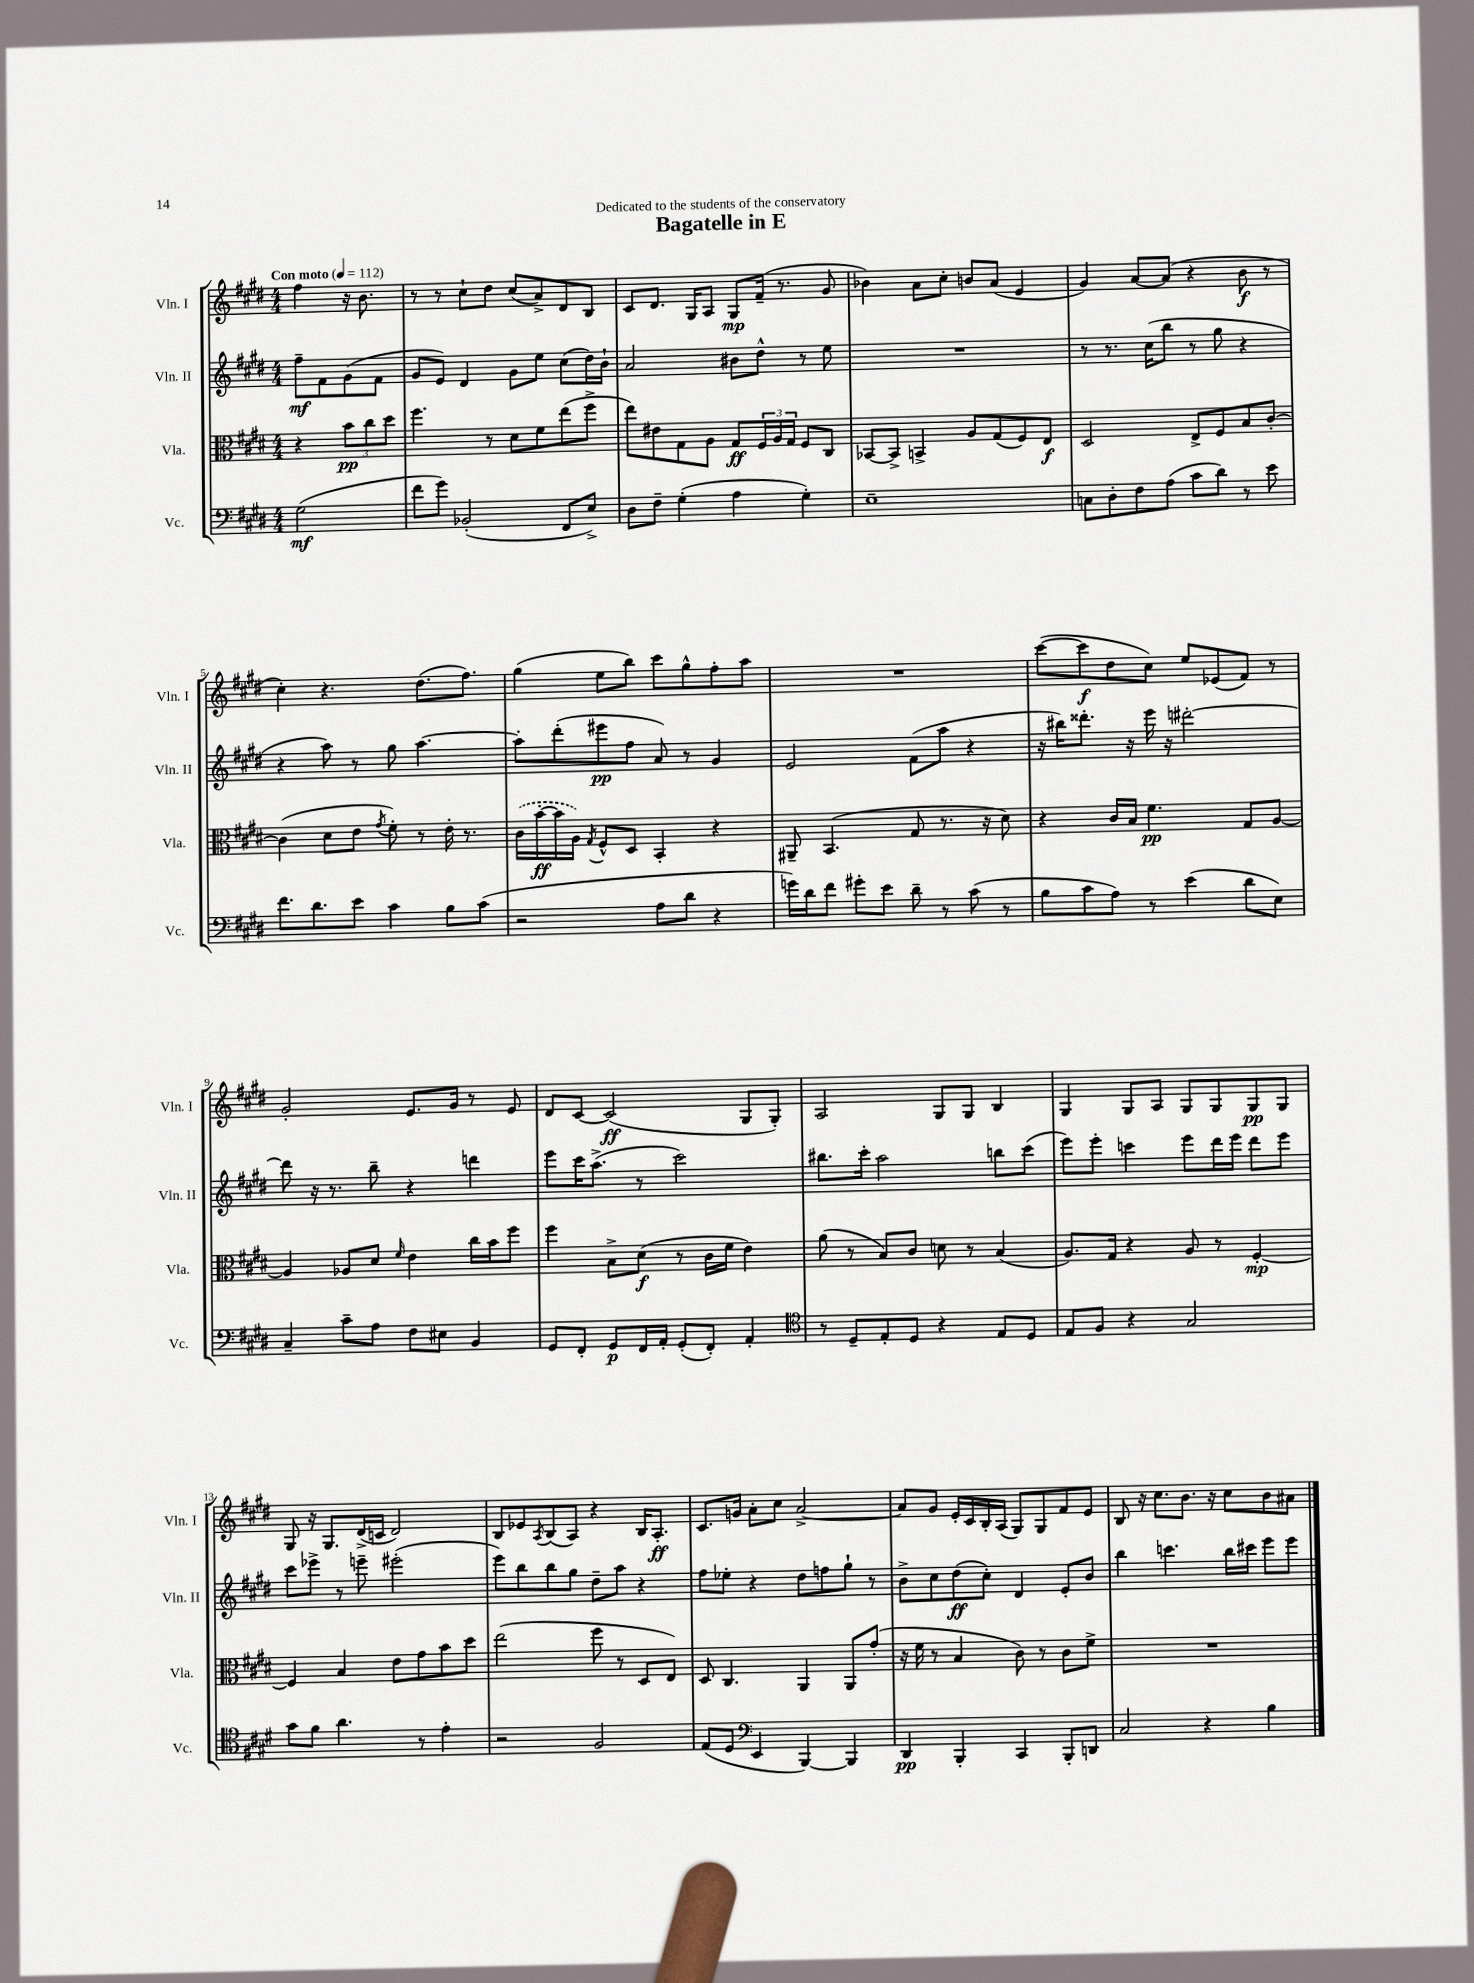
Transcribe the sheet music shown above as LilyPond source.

\header { title = "Bagatelle in E" dedication = "Dedicated to the students of the conservatory" }
<<
\new StaffGroup <<
\new Staff = "s0" \with { instrumentName = "Vln. I" shortInstrumentName = "Vln. I" } {
    \clef treble \key e \major \numericTimeSignature \time 4/4 \partial 2 \tempo "Con moto" 4 = 112
    fis''4 r16 b'8. |
    r8 r8 cis''8-! dis''8 cis''8( a'8->) dis'8 b8 |
    cis'8 dis'8. gis16 a8 gis8\mp fis'16--( r8. gis'8 |
    bes'4) a'8 cis''8-. b'8 a'8( e'4 |
    gis'4) a'8~ a'8( r4 b'8\f r8 |
    cis''4-.) r4. dis''8.( fis''8.) |
    gis''4( e''8 b''8) cis'''8 gis''8-^ fis''8-. a''8 |
    R1 |
    cis'''8~( cis'''8\f dis''8 cis''8) e''8 ees'8( fis'8) r8 |
    gis'2-. e'8. gis'16 r8 e'8 |
    dis'8 cis'8~ cis'2\ff( gis8 gis8-.) |
    a2 gis8 gis8 b4 |
    gis4 gis8 a8 gis8 gis8 gis8\pp gis8 |
    gis8 r16 gis8. dis'16->( c'16 dis'2) |
    b8 ees'8 \acciaccatura { a8 } b8( a8) r4 b16 a8.-.\ff |
    cis'8. g'16 a'8-. cis''8 a'2~-> |
    a'8 gis'8 e'16-. cis'16 b16-. a16( gis8) gis8 fis'8 e'8 |
    b8 r16 cis''8. b'8. r16 cis''8 b'8 ais'8 \bar "|." |
}
\new Staff = "s1" \with { instrumentName = "Vln. II" shortInstrumentName = "Vln. II" } {
    \clef treble \key e \major \numericTimeSignature \time 4/4 \partial 2
    fis''8--\mf fis'8 gis'8( fis'8 |
    gis'8 e'8) dis'4 gis'8 e''8 cis''8( dis''16) b'16-! |
    a'2 bis'8 dis''8-^ r8 e''8 |
    R1 |
    r8 r8. cis''16( b''8 r8 gis''8 r4 |
    r4 a''8) r8 gis''8 a''4.~ |
    a''8-. dis'''8-.( eis'''8\pp fis''8 a'8) r8 gis'4 |
    e'2 fis'8( a''8 r4 |
    r16 bis''16) disis'''8.-. r16 e'''16 r16 dis'''2~-. |
    dis'''8 r16 r8. b''8-- r4 d'''4 |
    e'''8 cis'''16 a''8.->( r8 cis'''2) |
    bis''8. cis'''16-. a''2 b''8 cis'''8( |
    e'''8) e'''8-. c'''4 e'''8 dis'''16 e'''16 dis'''8 e'''8 |
    cis'''8 ees'''8-> r8 e'''8-- eis'''2-.( |
    e'''8) b''8 b''8 gis''8 dis''8-- a''8 r4 |
    fis''8 ees''8-. r4 dis''8 f''8 gis''8-! r8 |
    b'8-> cis''8 dis''8\ff( cis''8-.) dis'4 e'8-. b'8 |
    b''4 c'''4. b''16 cis'''16 e'''8 e'''8 \bar "|." |
}
\new Staff = "s2" \with { instrumentName = "Vla." shortInstrumentName = "Vla." } {
    \clef alto \key e \major \numericTimeSignature \time 4/4 \partial 2
    r4 \tuplet 3/2 { b'8\pp cis''8 dis''8 } |
    fis''4. r8 dis'8 fis'8 e''8( fis''8-> |
    e''8) eis'8 gis8 a8 gis8\ff \tuplet 3/2 { fis16 a16 gis16 } fis8 cis8 |
    bes,8~ bes,8-> b,4-> a8 gis8( fis8) e8\f |
    dis2 e8-> fis8 b8 cis'8~-. |
    cis'4( dis'8 e'8 \acciaccatura { gis'8 } fis'8-.) r8 e'16-. r8. |
    \once \slurDashed cis'16( b'16~-.\ff b'16 a16) \acciaccatura { gis8 } fis8-^ dis8 b,4-. r4 |
    ais,8-- b,4.( gis8 r8. r16 dis'8) |
    r4 cis'16 b16 fis'4.\pp gis8 a8~ |
    a4 aes8 dis'8 \grace { fis'16 } e'4 cis''16 b'16 fis''8 |
    fis''4 b8-> dis'8\f( r8 cis'16 fis'16 e'4) |
    a'8( r8 b8) cis'8 d'8 r8 b4( |
    a8.) gis16 r4 a8 r8 fis4~-.\mp |
    fis4 b4 e'8 gis'8 b'8 dis''8 |
    e''2( fis''8 r8 dis8 e8) |
    dis8 cis4. a,4 a,8 gis'8-.( |
    r16 fis'16 r8 b4 cis'8) r8 cis'8 fis'8-> |
    R1 \bar "|." |
}
\new Staff = "s3" \with { instrumentName = "Vc." shortInstrumentName = "Vc." } {
    \clef bass \key e \major \numericTimeSignature \time 4/4 \partial 2
    gis2\mf( |
    fis'8 gis'8) bes,2-.( fis,8 e8->) |
    dis8 fis8-- gis4-.( a4 gis4-.) |
    e1-- |
    c8 dis8-. fis8 a8( cis'8 dis'8) r8 e'8 |
    fis'8. dis'8. e'8 cis'4 b8 cis'8( |
    r2 a8 dis'8 r4 |
    g'16) dis'16 fis'8 gis'8-. e'8 dis'8-- r8 cis'8( r8 |
    b8 cis'8 a8) r8 e'4( dis'8 e8) |
    cis4-- cis'8-- a8 fis8 eis8 b,4 |
    gis,8 fis,8-. gis,8\p fis,16 a,16-. gis,8-.( fis,8-.) a,4-. |
    \clef tenor r8 dis8-- e8-. dis8 r4 e8 dis8 |
    e8 fis8 r4 gis2 |
    gis'8 fis'8 a'4. r8 e'4-. |
    r2 fis2 |
    e8( dis8 \clef bass e,4 b,,4~) b,,4 |
    dis,4\pp b,,4-. cis,4 b,,8-. d,8 |
    cis2 r4 b4 \bar "|." |
}
>>
>>
